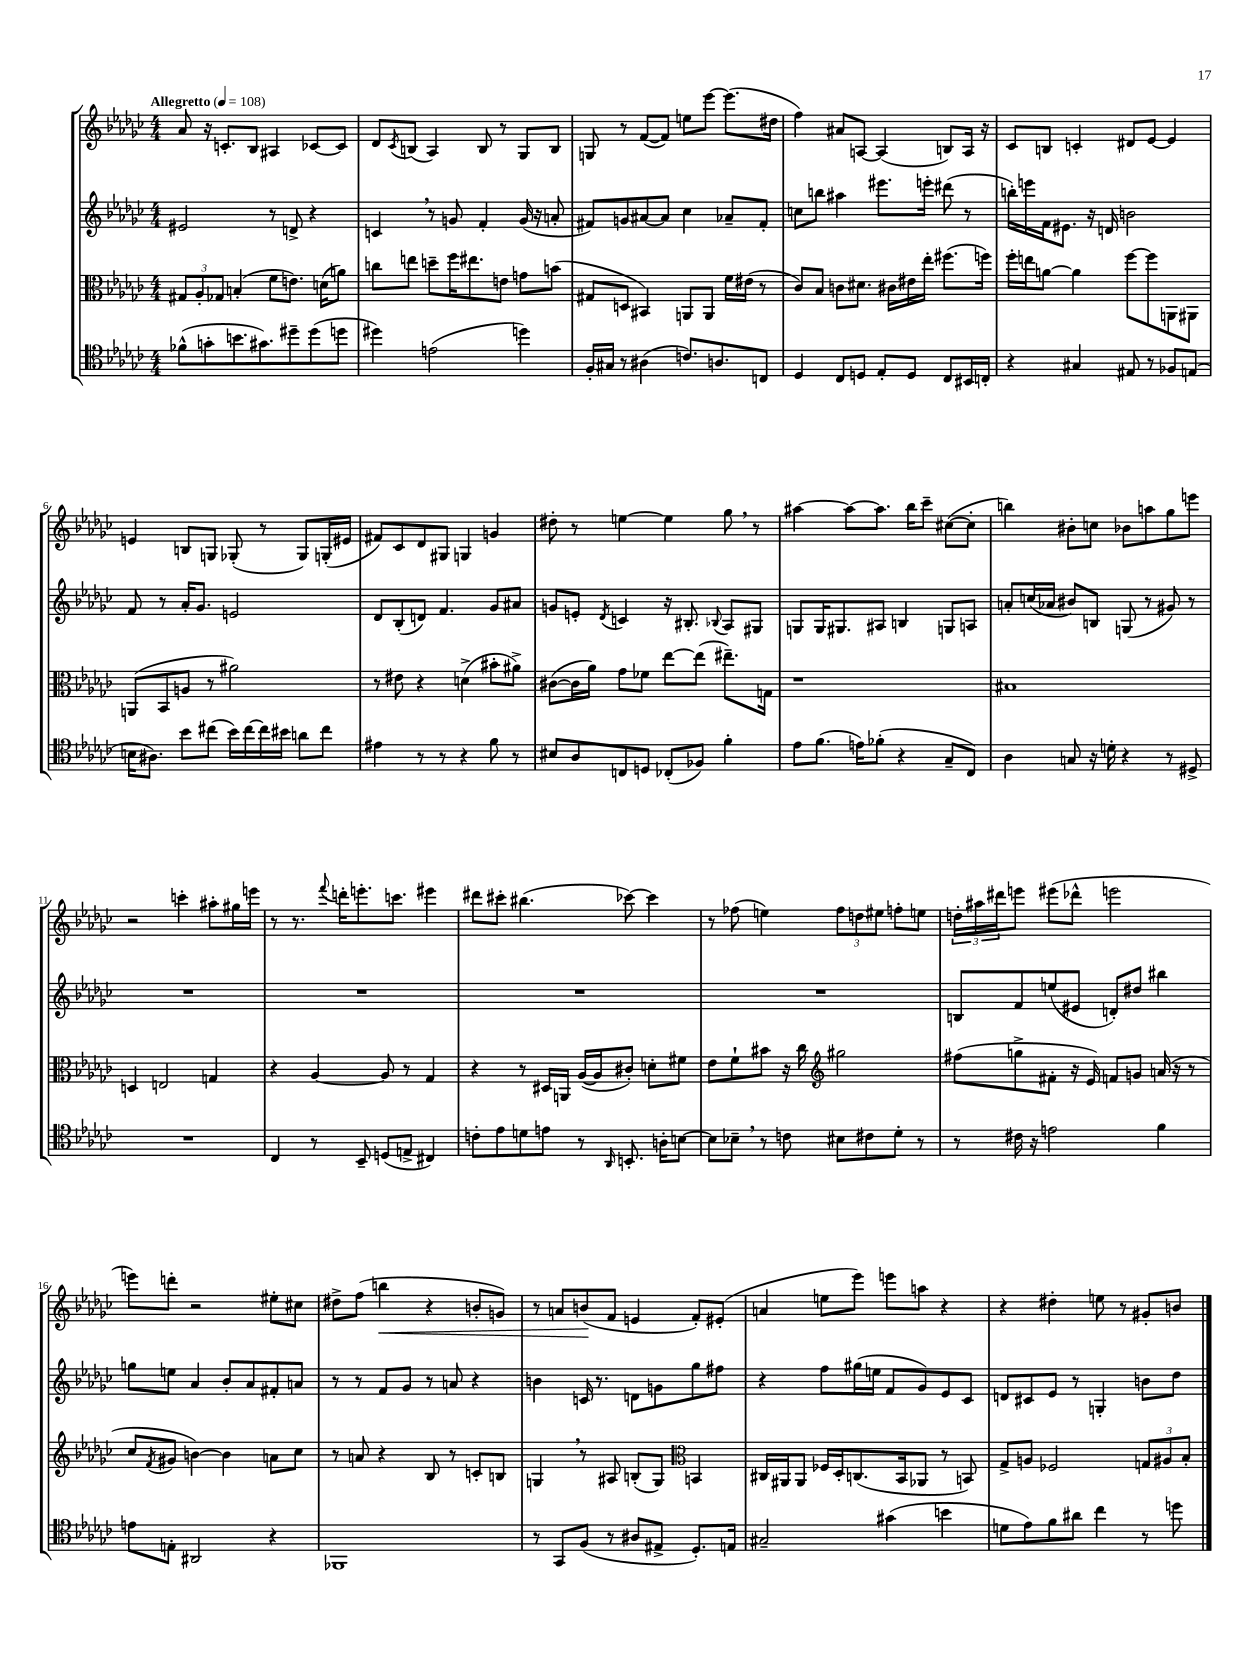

**kern	**kern	**kern	**kern
*staff4	*staff3	*staff2	*staff1
*clefC4	*clefC3	*clefG2	*clefG2
*k[b-e-a-d-g-c-]	*k[b-e-a-d-g-c-]	*k[b-e-a-d-g-c-]	*k[b-e-a-d-g-c-]
*M4/4	*M4/4	*M4/4	*M4/4
*MM108	*MM108	*MM108	*MM108
(8f-^^\L	12G#/L	2e#/	8a-/
.	12A-'/	.	.
8g'\	.	.	16r
.	12G-/J	.	.
.	.	.	8.c'/L
8.b\	(4B'/	.	.
.	.	.	8B-/J
8.g#\)	.	.	.
.	8f\L	8r	4A#/
8dd#~\	8.e\J)	8d^/	.
(8dd#\	.	4r	[8c-/L
.	(16d\LK	.	.
8dd\J	8a\J)	.	8c-/]J
=	=	=	=
4dd#\)	8cc\L	4c/	8d-/L
.	.	.	8qc-/
.	8ee\J	.	(8B/J
(2e\	8dd~\L	8r	4A-/)
.	16ff\K	8g/	.
.	8.ee#\	.	.
.	.	4f'/	8B/
.	8e\J	.	8r
4dd\)	8g\L	(16g/	8G-/L
.	.	16r	.
.	(8b\J	8a'/	8B/J
=	=	=	=
16F'/LL	8G#/L	8f#/L)	8G/
16G#/JJ	.	.	.
8r	8D/J	8g/	8r
(4A#\	4BB#/)	[8a#/	([8f/L
.	.	8a#/]J	8f/]J)
8.c/L)	8AA/L	4cc-\	8ee\L
.	8AA/J	.	[8eee-\J
8.A/	.	.	.
.	16f\LL	8a-~/L	(8.eee-\]L
.	(16e#\JJ	.	.
8C/J	8r	8f#'/J	.
.	.	.	16dd#\Jk
=	=	=	=
4D-/	8c-/L)	8cc\L	4ff\)
.	8B-/J	8bb\J	.
8C-/L	8c\L	4aa#\	8a#/L
8D/J	8.d#\J	.	[8A/J
8E-'/L	.	8.eee#\L	(4A/]
.	16c#\LL	.	.
8D/J	16e#\	.	.
.	16ee-'\JJ	16eee'\Jk	.
8C-/L	(8.ff#\L	(8ddd#\	8B/L)
16BB#/L	.	8r	16A/Jk
16C'/JJ	16ff\Jk)	.	16r
=	=	=	=
4r	16ff'\LL	16bb'\LL)	8c-/L
.	16ee\J	16eee\	.
.	[8a\J	16f\J	8B/J
.	.	8.e#\J	.
4G#/	4a\]	.	4c'/
.	.	16r	.
.	.	16d/	.
8E#/	[8ff\L	2b\	8d#/L
8r	8ff\]	.	[8e-/J
8F-/L	8AA\	.	4e-/]
(8E/J	8AA#\J	.	.
=	=	=	=
16B\LK	(8AA/L	8f/	4e/
8.A#\J)	.	.	.
.	8BB-/	8r	.
8b-\L	8A/J	16a-'/LK	8B/L
.	.	8.g-/J	.
(8cc#\J	8r	.	8G/J
16b-\LL)	2a#\)	2e/	(8G-'/
[16cc#\	.	.	.
16cc#\]	.	.	8r
16b#\JJ	.	.	.
8a\L	.	.	8G-/L)
8cc#\J	.	.	(16G'/L
.	.	.	16e#/JJ
=	=	=	=
4e#\	8r	8d-/L	8f#/L)
.	8e#\	(8B-'/	8c-/
8r	4r	8d/J)	8d-/
8r	.	4.f/	8G#/J
4r	(4d^\	.	4G/
8f\	8b#'\L	8g-/L	4g/
8r	8a#^\J)	8a#/J	.
=	=	=	=
8B#/L	([8c#\L	8g/L	8dd#'\
8A-/	16c#\]L	8e'/J	8r
.	16a-\JJ)	.	.
.	.	8qd-/	.
8C/	8g-\L	4c/	[4ee\
8D/J	8f-\J	.	.
(8C-'/L	[8ee-\L	16r	4ee\]
.	.	8.B#'/	.
8F-/J)	(8ee-\]J	.	.
.	.	8qqB-/	.
4f'\	8.ee#~\L)	8A-/L	8gg-\
.	.	8G#/J	8r
.	16G\Jk	.	.
=	=	=	=
8e-\L	1r	8G/L	[4aa#\
(8.f\J	.	16G/K	.
.	.	8.G#/	.
.	.	.	8aa#\_L
16e\LK)	.	.	.
(8f-'\J	.	8A#/J	8.aa#\]J
4r	.	4B/	.
.	.	.	16bb-\LK
.	.	.	8ccc-~\J
8G-~/L	.	8G/L	([8cc#\L
8C-/J)	.	8A/J	8cc#'\]J
=	=	=	=
4A-\	1B#	8a'/L	4bb\)
.	.	(16cc/L	.
.	.	16a-/JJ	.
8G/	.	8b#/L)	8b#'\L
16r	.	8B/J	8cc\J
16d'\	.	.	.
4r	.	(8G/	8b-\L
.	.	8r	8aa\
8r	.	8g#/)	8gg-\
8D#^/	.	8r	8eee\J
=	=	=	=
1r	4D/	1r	2r
.	2E/	.	.
.	.	.	4ccc'\
.	4G/	.	8aa#'\L
.	.	.	16gg#\L
.	.	.	16eee\JJ
=	=	=	=
4C-/	4r	1r	8r
.	.	.	8.r
8r	[4A-/	.	.
.	.	.	8qqfff/
.	.	.	16ddd'\LK
8BB-~/	.	.	8.eee'\
(8D/L	8A-/]	.	.
.	.	.	8.ccc\J
8E^/J	8r	.	.
4C#/)	4G-/	.	4eee#\
=	=	=	=
8c'\L	4r	1r	8ddd#\L
8e-\	.	.	8ccc#'\J
8d\	8r	.	(4.bb#\
8e\J	16D#/LL	.	.
.	16AA/JJ	.	.
8r	([16A-/LL	.	.
.	16A-/]J	.	.
16qqAA-/	.	.	.
8.BB'/	8c#'/J)	.	[8ccc-\)
.	8d'\L	.	4ccc-\]
16A'\LK	.	.	.
[8B\J	8f#\J	.	.
=	=	=	=
8B\]L	8e-\L	1r	8r
8B-~\J	8f`\	.	(8ff-\
8r	8b#\J	.	4ee\)
8c\	16r	.	.
.	16cc-\	.	.
*	*clefG2	*	*
8B#\L	2gg#\	.	12ff-\L
.	.	.	12dd\
8c#\	.	.	.
.	.	.	12ee#\J
8d-'\J	.	.	8ff'\L
8r	.	.	8ee\J
=	=	=	=
8r	(8ff#\L	8B/L	24dd'\LL
.	.	.	24aa#\
.	.	.	24ddd#\J
16c#\	8gg^\	8f/	8eee\J
16r	.	.	.
2e\	8f#'\J	(8ee/	(8eee#\L
.	16r	8e#/J	8ddd-^^\J
.	16e-/)	.	.
.	8f/L	8d'/L)	2eee\
.	8g/J	8dd#/J	.
4f\	(16a/	4bb#\	.
.	16r	.	.
.	8r	.	.
=	=	=	=
8e\L	8cc-/L	8gg\L	8eee\L)
.	8qf/	.	.
8E'\J	8g#/J	8ee\J	8ddd'\J
2AA#/	[4b\)	4a-/	2r
.	4b\]	8b-'/L	.
.	.	8a-/	.
4r	8a\L	8f#'/	8ee#'\L
.	8cc-\J	8a/J	8cc#\J
=	=	=	=
1FF-	8r	8r	8dd#^\L
.	8a/	8r	(8ff\J
.	4r	8f/L	4bb\
.	.	8g-/J	.
.	8B-/	8r	4r
.	8r	8a/	.
.	8c'/L	4r	8b'/L
.	8B/J	.	8g/J)
=	=	=	=
8r	4G/	4b\	8r
8GG-/L	.	.	8a/L
(8F/J	8r	16c/	(8b/
.	.	8.r	.
8r	8A#/	.	8f/J
8A#/L	(8B'/L	8d\L	4e/
8E#^/J	8G/J)	8g\	.
*	*clefC3	*	*
8.D-'/L)	4BB/	8gg-\	8f'/L)
.	.	8ff#\J	(8e#'/J
16E/Jk	.	.	.
=	=	=	=
2G#~/	16C#/LL	4r	4a/
.	16AA#/J	.	.
.	8AA#/J	.	.
.	16F-/LL	8ff\L	8ee\L
.	16D-'/J	.	.
.	(8.C/	(16gg#\L	8eee-\J)
.	.	16ee\JJ	.
(4g#\	.	8f/L	8eee\L
.	16BB-/k	.	.
.	8AA-/J	8g-/)	8aa\J
4b\	8r	8e-/	4r
.	8BB/)	8c-/J	.
=	=	=	=
8d\L	8G-^/L	8d/L	4r
8e-\)	8A/J	8c#/	.
8f\	2F-/	8e-/J	4dd#'\
8a#\J	.	8r	.
4cc-\	.	4G'/	8ee\
.	.	.	8r
8r	12G/L	8b\L	8g#'/L
.	12A#/	.	.
8dd\	.	8dd-\J	8b/J
.	12B-'/J	.	.
==	==	==	==
*-	*-	*-	*-
